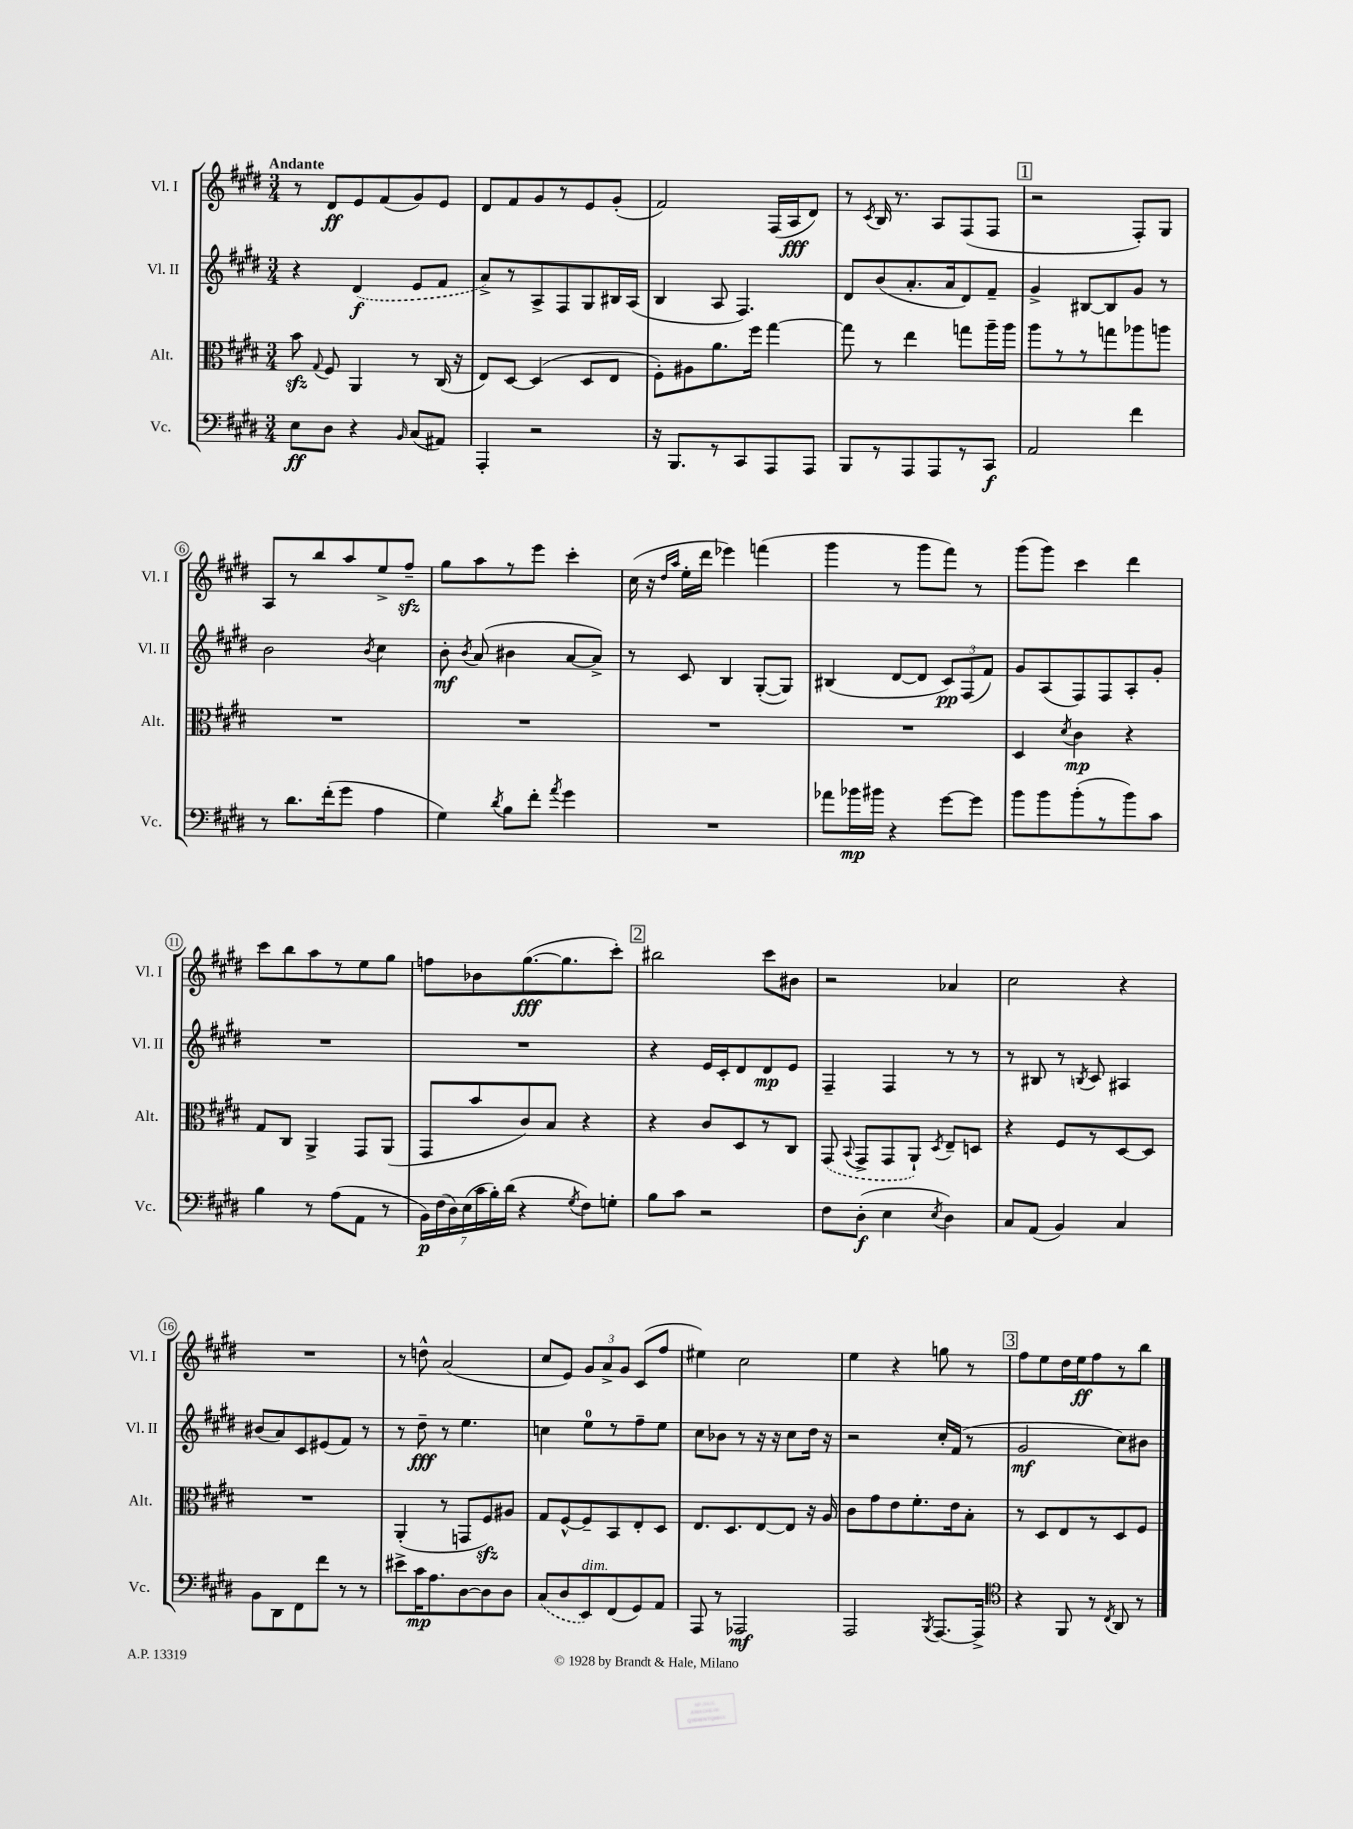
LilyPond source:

<<
\new StaffGroup <<
\new Staff = "s0" \with { instrumentName = "Vl. I" shortInstrumentName = "Vl. I" } {
    \clef treble \key e \major \numericTimeSignature \time 3/4 \tempo "Andante"
    \autoBeamOff r8 dis'8[\ff e'8 fis'8( gis'8) e'8] |
    dis'8[ fis'8 gis'8 r8 e'8 gis'8]-.( |
    fis'2) fis16[( a16\fff dis'8]) |
    r8 \acciaccatura { cis'8 } b16 r8. a8[ fis8( fis8] |
    \mark \markup { \box "1" } r2 fis8[-.) gis8] |
    a8[ r8 b''8 a''8 e''8-> fis''8]--\sfz |
    gis''8[ a''8 r8 e'''8] cis'''4-. |
    cis''16( r16 \grace { dis''16[ a''16] } e''16[-. dis'''16] ees'''4) f'''4( |
    gis'''4 r8 gis'''8[ fis'''8]) r8 |
    gis'''8[( gis'''8]) cis'''4 dis'''4 |
    cis'''8[ b''8 a''8 r8 e''8 gis''8] |
    f''8[ bes'8 gis''8.~\fff( gis''8. cis'''8]-.) |
    \mark \markup { \box "2" } bis''2 cis'''8[ bis'8] |
    r2 aes'4 |
    cis''2 r4 |
    R2. |
    r8 d''8-^ a'2( |
    cis''8[ e'8]) \tuplet 3/2 { gis'8[ a'8-> gis'8] } cis'8[( fis''8] |
    eis''4) cis''2 |
    e''4 r4 g''8 r8 |
    \mark \markup { \box "3" } fis''8[ e''8 dis''16 e''16\ff fis''8 r8 b''8] \bar "|." |
}
\new Staff = "s1" \with { instrumentName = "Vl. II" shortInstrumentName = "Vl. II" } {
    \clef treble \key e \major \numericTimeSignature \time 3/4
    \autoBeamOff r4 \once \slurDashed dis'4\f( e'8[ fis'8] |
    a'8[->) r8 a8-> fis8 gis8 bis16 a16]( |
    b4 a8 fis4.) |
    dis'8[ b'8( a'8.-. a'16 dis'8) fis'8]-- |
    \mark \markup { \box "1" } gis'4-> bis8[~ bis8 gis'8] r8 |
    b'2 \acciaccatura { b'8 } cis''4 |
    b'8-.\mf \acciaccatura { b'8 } a'8( bis'4 a'8[~ a'8]->) |
    r8 cis'8 b4 gis8[~-.( gis8]) |
    bis4( dis'8[~ dis'8] \tuplet 3/2 { cis'8[\pp) fis8( fis'8]) } |
    gis'8[ a8( fis8) fis8 a8-. gis'8]-. |
    R2. |
    R2. |
    \mark \markup { \box "2" } r4 e'16[ cis'16-. dis'8 dis'8\mp e'8] |
    fis4-- fis4 r8 r8 |
    r8 bis8 r8 \acciaccatura { b8 } cis'8 ais4 |
    bis'8[( a'8) cis'8 eis'8( fis'8]) r8 |
    r8 dis''8--\fff r8 e''4. |
    c''4 e''8[-0 r8 fis''8-- e''8] |
    cis''8[ bes'8] r8 r16 r16 cis''8[ dis''16] r16 |
    r2 cis''16[-. fis'16]( r8 |
    \mark \markup { \box "3" } gis'2\mf cis''8[) bis'8] \bar "|." |
}
\new Staff = "s2" \with { instrumentName = "Alt." shortInstrumentName = "Alt." } {
    \clef alto \key e \major \numericTimeSignature \time 3/4
    \autoBeamOff b'8\sfz \appoggiatura { gis8 } fis8 a,4 r8 cis16( r16 |
    e8[) dis8]~ dis4( dis8[ e8] |
    fis8[-.) ais8 a'8. fis''16] gis''4~ |
    gis''8 r8 e''4 g''8[ a''16-- a''16] |
    \mark \markup { \box "1" } a''8[ r8 r8 g''8 aes''8 a''8] |
    R2. |
    R2. |
    R2. |
    R2. |
    dis4 \acciaccatura { dis'8 } cis'4\mp r4 |
    gis8[ cis8] a,4-> gis,8[ a,8]( |
    gis,8[ b'8 cis'8) b8] r4 |
    \mark \markup { \box "2" } r4 cis'8[ dis8 r8 cis8] |
    \once \slurDashed gis,8( \appoggiatura { b,8 } gis,8[-> gis,8 a,8]-!) \acciaccatura { dis8 } e8[-- d8] |
    r4 fis8[ r8 dis8~ dis8] |
    R2. |
    a,4-.( r8 g,8[ fis8\sfz) ais8] |
    gis8[ fis8~-^ fis8-- b,8 e8-. dis8] |
    e8.[ dis8. e8~ e8] r16 a16 |
    cis'8[ gis'8 e'8 fis'8.-. e'16 b8]-. |
    \mark \markup { \box "3" } r8 dis8[ e8 r8 dis8 fis8] \bar "|." |
}
\new Staff = "s3" \with { instrumentName = "Vc." shortInstrumentName = "Vc." } {
    \clef bass \key e \major \numericTimeSignature \time 3/4
    \autoBeamOff e8[\ff dis8] r4 \grace { b,16 } cis8[( ais,8]) |
    a,,4-. r2 |
    r16 b,,8.[ r8 cis,8 a,,8 a,,8] |
    b,,8[ r8 a,,8 a,,8 r8 cis,8]\f |
    \mark \markup { \box "1" } a,2 fis'4 |
    r8 dis'8.[ fis'16-.( gis'8] a4 |
    gis4) \acciaccatura { dis'8 } b8[ fis'8]-. \acciaccatura { a'8 } gis'4 |
    R2. |
    aes'8[ bes'16\mp bis'16] r4 gis'8[~ gis'8] |
    b'8[ b'8 b'8-.( r8 b'8) cis'8] |
    b4 r8 a8[( a,8] r8 |
    \tuplet 7/4 { b,16[\p) fis16( dis16) e16( cis'16 b16-.) dis'16]( } r4 \acciaccatura { gis8 } fis8[) g8]-. |
    \mark \markup { \box "2" } b8[ cis'8] r2 |
    fis8[ dis8]-.\f( e4 \acciaccatura { e8 } dis4) |
    cis8[ a,8]( b,4) cis4 |
    b,8[ dis,8 fis,8 fis'8] r8 r8 |
    eis'8[-> cis'16\mp a8. dis8~ dis8 dis8] |
    \once \slurDashed cis8[( dis8 e,8^\markup { \italic "dim." }) fis,8( gis,8) a,8] |
    a,,8 r8 aes,,2\mf |
    a,,2 \acciaccatura { b,,8 } a,,8.[~ a,,16]-> |
    \mark \markup { \box "3" } \clef tenor r4 fis,8 r8 \acciaccatura { cis8 } a,8 r8 \bar "|." |
}
>>
>>
\layout { \context { \Score \override BarNumber.stencil = #(make-stencil-circler 0.1 0.3 ly:text-interface::print) } }
